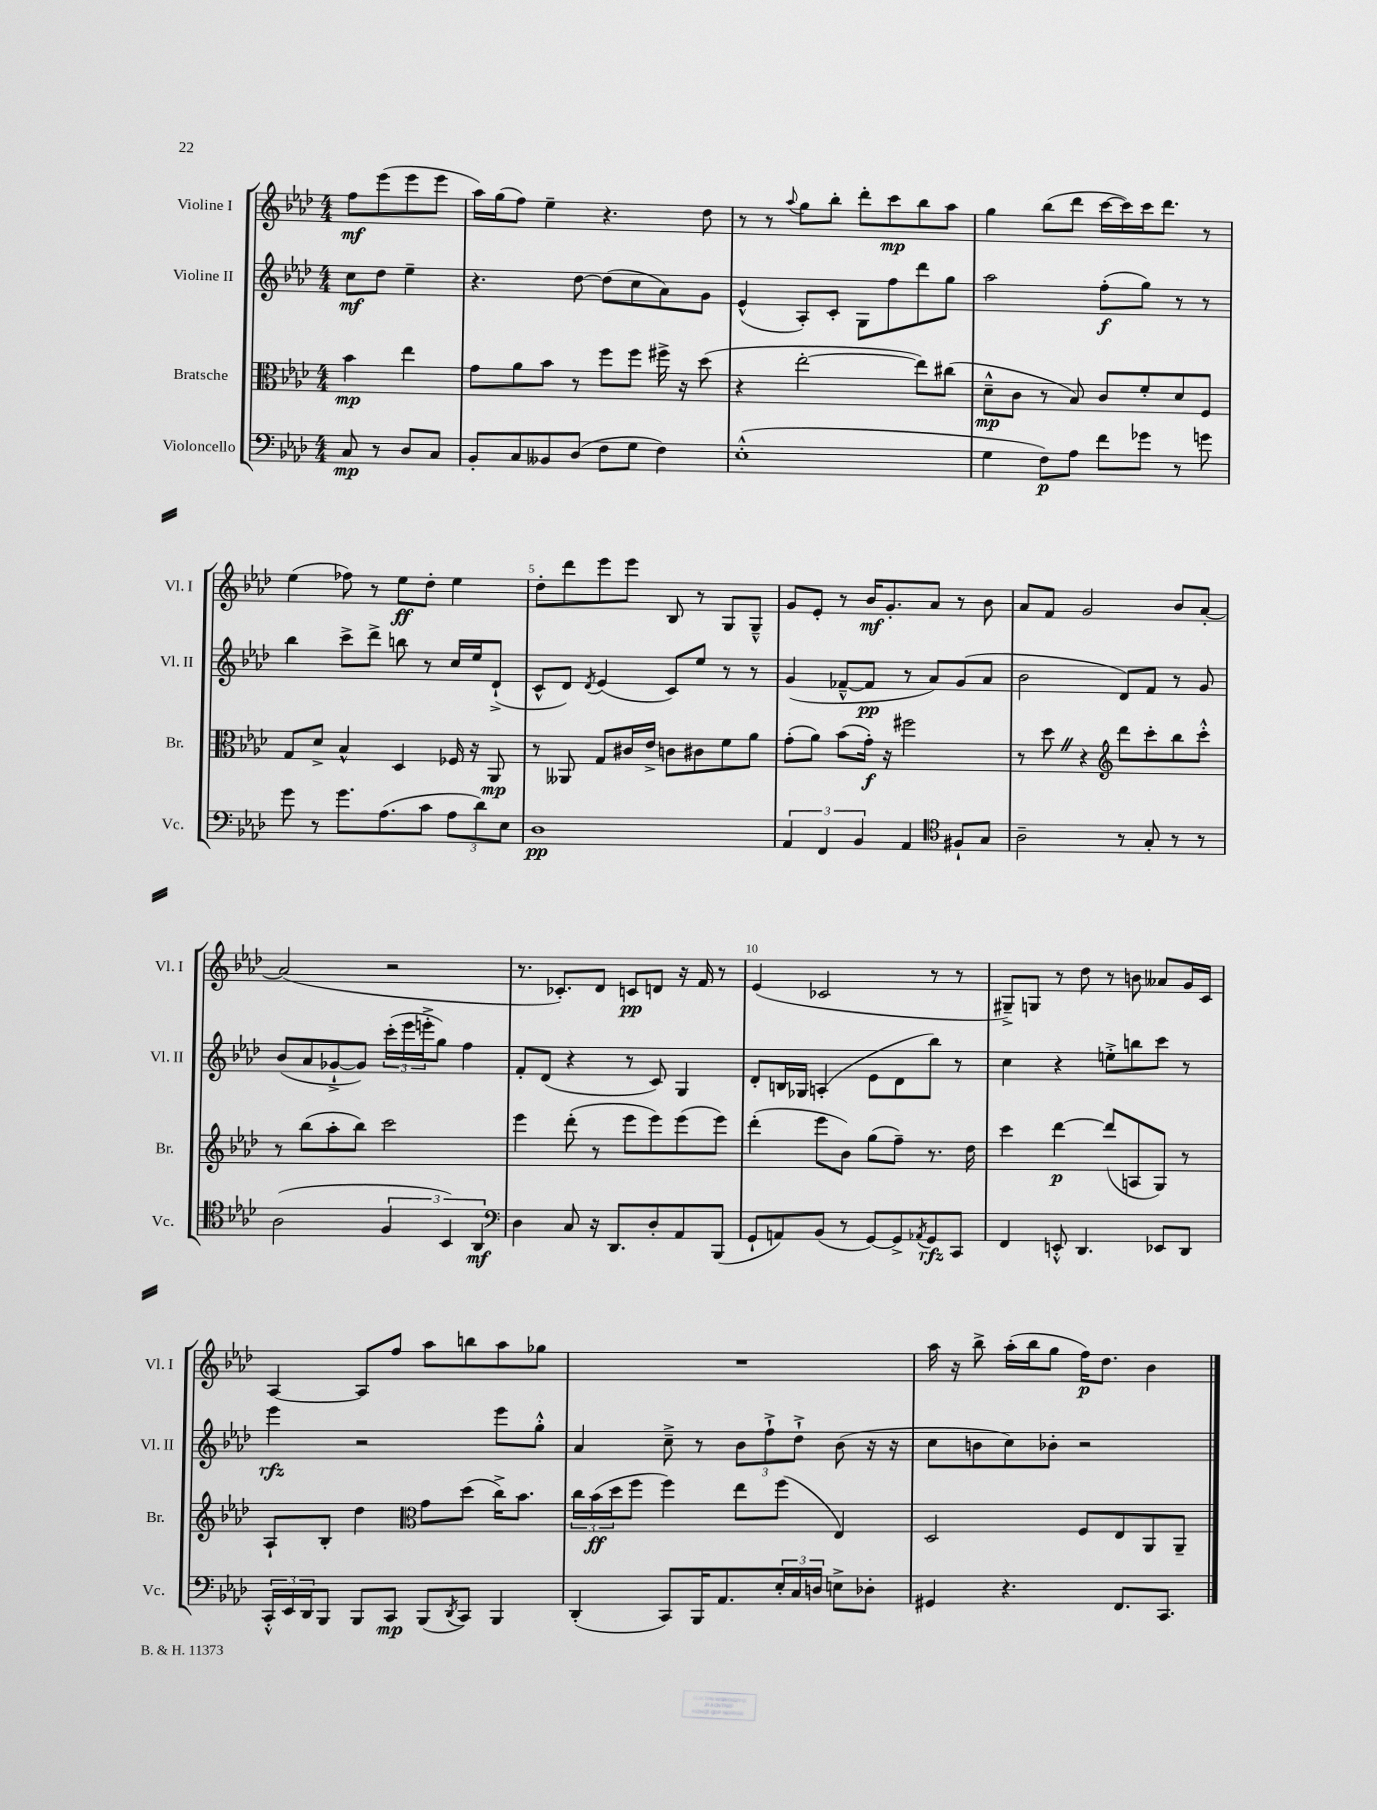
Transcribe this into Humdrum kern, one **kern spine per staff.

**kern	**kern	**kern	**kern
*staff4	*staff3	*staff2	*staff1
*clefF4	*clefC3	*clefG2	*clefG2
*k[b-e-a-d-]	*k[b-e-a-d-]	*k[b-e-a-d-]	*k[b-e-a-d-]
*M4/4	*M4/4	*M4/4	*M4/4
8C	4b-	8cc	8ff
8r	.	8dd-	(8eee-
8D-	4ee-	4ee-~	8eee-
8C	.	.	8eee-
=	=	=	=
8BB-'	8g	4.r	16aa-)
.	.	.	(16gg
8C	8a-	.	8ff)
8BB--	8b-	.	4ee-~
(8D-	8r	[8dd-	.
8F	8ff	(8dd-]	4.r
8G	8ff	8cc	.
4F)	16ff#^	8a-)	.
.	16r	.	.
.	(8dd-	8g	8dd-
=	=	=	=
(1E-'^^	4r	(4e-^^	8r
.	.	.	8r
.	.	.	8qqaa-
.	[2ee-'	8A-')	8gg
.	.	8c'	8bb-'
.	.	8G	8ddd-'
.	.	8ff	8ccc
.	8ee-])	8ddd-	8bb-
.	(8cc#	8gg	8aa-
=	=	=	=
4G	8d-~^^	2aa-	4gg
.	8c	.	.
8F)	8r	.	(8bb-
8A-	8B-)	.	8ddd-
8f	8c	(8ff'	[16ccc
.	.	.	16ccc])
8g-	8f'	8gg)	16ccc
.	.	.	8.ddd-
8r	8d-	8r	.
8g	8F	8r	8r
=	=	=	=
8g	8G	4bb-	(4ee-
8r	8d-^	.	.
8.g	4B-^^	8ccc^	8ff-)
.	.	8ddd-^	8r
(8.A-	.	.	.
.	4D-	8bb	8ee-
8c	.	8r	8dd-'
12A-	16F-	16cc	4ee-
.	16r	16ee-	.
12d-)	.	.	.
.	8AA-	(8d-`^	.
12E-	.	.	.
=	=	=	=
1D-	8r	8c^^	8dd-'
.	8AA--	8d-)	8ddd-
.	.	8qd-	.
.	8G	(4e-	8eee-
.	16c#	.	8eee-
.	16e-^	.	.
.	8c	8c)	8B-
.	8c#	8ee-	8r
.	8f	8r	8G
.	8a-	8r	8G~^^
=	=	=	=
6AA-	(8g'	(4g	8g
.	8a-)	.	8e-'
6FF	.	.	.
.	(8b-	[8f-~^^	8r
6BB-	.	.	.
.	16g')	8f-]	16b-
.	16r	.	8.g'
4AA-	2ff#	8r	.
.	.	8a-)	8a-
*clefC4	*	*	*
8F#`	.	(8g	8r
8G	.	8a-	8b-
=	=	=	=
2A-~	8r	2b-	8a-
.	8dd-	.	8f
.	4r	.	2g
*	*clefG2	*	*
8r	8ddd-	8d-)	.
8G'	8ccc'	8f	.
8r	8bb-	8r	8b-
8r	8ccc'^^	8g	[8a-'
=	=	=	=
(2A-	8r	(8b-	(2a-]
.	(8bb-	8a-	.
.	8aa-'	[8g-`^	.
.	8bb-)	8g-])	.
6F	2ccc	(24ccc'	2r
.	.	24eee-	.
.	.	24eee'^	.
.	.	8gg)	.
6BB-)	.	.	.
.	.	4ff	.
6AA-	.	.	.
=	=	=	=
*clefF4	*	*	*
4D-	4eee-	8f'	8.r
.	.	(8d-	.
.	.	.	8.c-')
8C	(8ddd-'	4r	.
16r	8r	.	8d-
8.DD-	.	.	.
.	8eee-	8r	8c
8D-'	8eee-)	8c)	8d
8AA-	(8eee-	4G	16r
.	.	.	16f
(8BBB-	8eee-)	.	8r
=	=	=	=
8GG`	(4ddd-'	8d-'	(4e-
8AA)	.	16B	.
.	.	16G-	.
(8BB-	8eee-	(4A'	2c-
8r	8b-)	.	.
[8GG)	(8gg	8e-	.
8GG^]	8ff~)	8d-	.
8qAA-	.	.	.
8GG	8.r	8bb-)	8r
8CC	.	8r	8r
.	16dd-	.	.
=	=	=	=
4FF	4ccc	4cc	8G#~^)
.	.	.	8G
8EE'^^	[4ddd-	4r	8r
4.DD-	.	.	8dd-
.	(8ddd-]	8ee'^	8r
.	8A	8bb	8b
8EE-	8G)	8ccc	8a--
8DD-	8r	8r	16g
.	.	.	16c
=	=	=	=
24CC'^^	8A-`	4eee-	[4A-
24EE-	.	.	.
24DD-	.	.	.
8BBB-	8B-'	.	.
8BBB-	4dd-	2r	8A-]
8CC	.	.	8ff
*	*clefC3	*	*
(8BBB-	8g	.	8aa-
8qDD-	.	.	.
8CC)	(8dd-	.	8bb
4BBB-	16cc^)	8eee-	8aa-
.	8.b-	.	.
.	.	8gg'^^	8gg-
=	=	=	=
(4DD-'	24cc	4a-	1r
.	(24b-	.	.
.	24dd-	.	.
.	8ff	.	.
8CC)	4ff)	8cc~^	.
16BBB-	.	8r	.
8.AA-	.	.	.
.	8ee-	12b-	.
.	.	12ff`^	.
24E-'	(8ff	.	.
24C	.	12dd-`^	.
24D	.	.	.
8E^	4E-)	(8b-	.
8D-'	.	16r	.
.	.	16r	.
=	=	=	=
4GG#	2D-	8cc	16aa-
.	.	.	16r
.	.	8b	8bb-^
4.r	.	8cc)	(16aa-'
.	.	.	16bb-
.	.	8b-'	8gg
.	8F	2r	16ff)
.	.	.	8.dd-
8.FF	8E-	.	.
.	8AA-	.	4b-
8.CC	.	.	.
.	8AA-~	.	.
==	==	==	==
*-	*-	*-	*-
